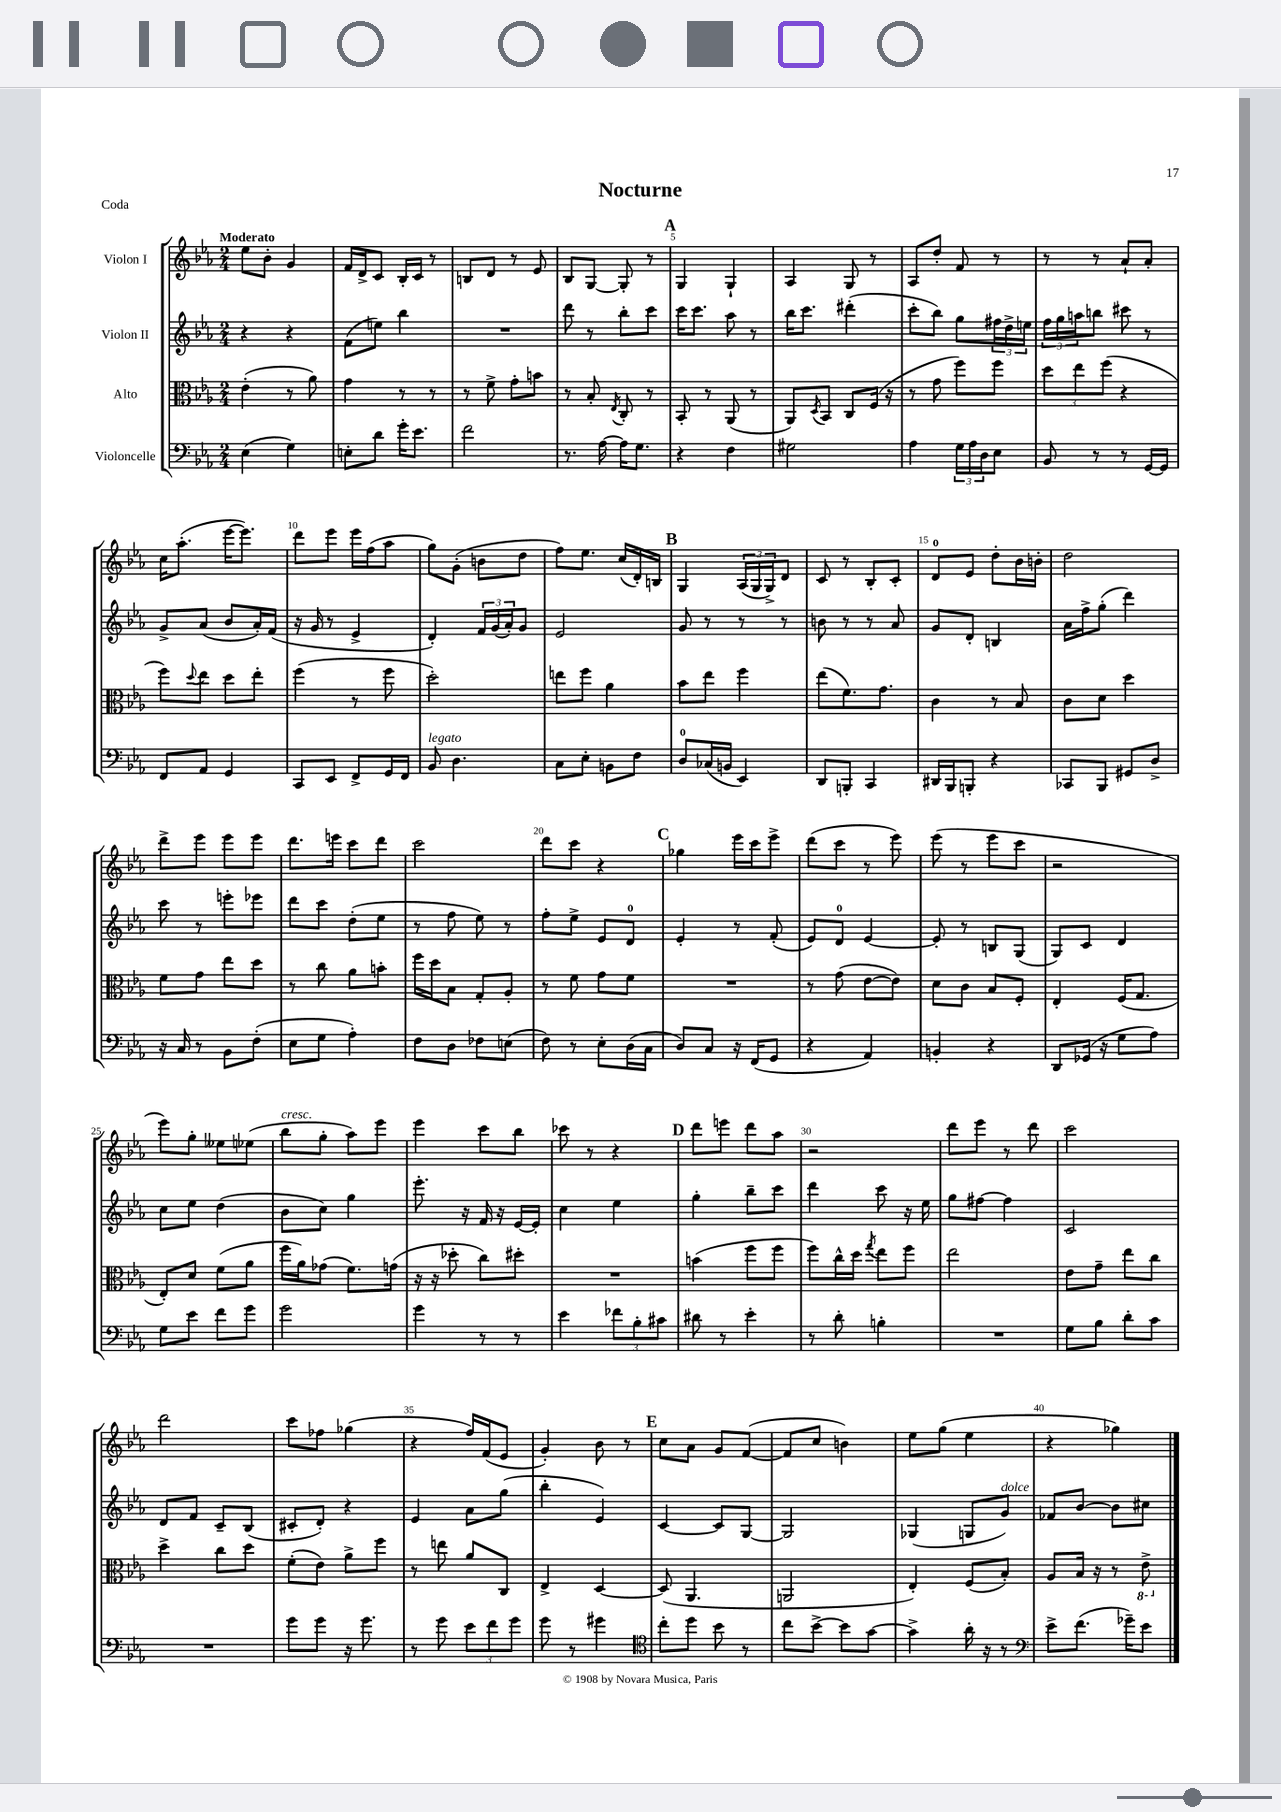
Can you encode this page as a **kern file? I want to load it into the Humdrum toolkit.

**kern	**kern	**kern	**kern
*part4	*part3	*part2	*part1
*staff4	*staff3	*staff2	*staff1
*I"Violoncelle	*I"Alto	*I"Violon II	*I"Violon I
*clefF4	*clefC3	*clefG2	*clefG2
*k[b-e-a-]	*k[b-e-a-]	*k[b-e-a-]	*k[b-e-a-]
*M2/4	*M2/4	*M2/4	*M2/4
=1	=1	=1	=1
!	!	!	!LO:TX:a:B:t=Moderato
(4E-\	(4e-'\	4r	8ee-\L
.	.	.	8b-'\J
4G\)	8r	4r	4g/
.	8a-\)	.	.
=2	=2	=2	=2
8En'\L	4g\	(8f\L	16f/LL
.	.	.	16d^/J
8d\J	.	8een\J)	8c/J
16g'\KL	8r	4bb-\	16B-'/LL
8.e-\J	.	.	16c/JJ
.	8r	.	8r
=3	=3	=3	=3
2f\	8r	2r	8Bn/L
.	8f^\	.	8d/J
.	8g'\L	.	8r
.	8bn\J	.	8e-/
=4	=4	=4	=4
8.r	8r	8ddd\	8B-/L
.	8B-'/	8r	[8G/J
[16A-\	.	.	.
.	8qE-/	.	.
16A-\KL]	8C'/	8bb-'\L	8G'/]
8.G\J	.	.	.
.	8r	8ccc\J	8r
!!LO:REH:place=s1:t=A
=5	=5	=5	=5
4r	8BB-'/	16ccc\KL	4G/
.	.	8.ccc\J	.
.	8r	.	.
4F\	(8AA-/	8aa-\	4G`/
.	8r	8r	.
=6	=6	=6	=6
2G#X\	8AA-/L)	16bb-\KL	4A-/
.	.	8.ccc\J	.
.	8qD/	.	.
.	8BB-/J	.	.
.	8C/L	(4ddd#X'\	8G/
.	(16F/Jk	.	8r
.	16r	.	.
=7	=7	=7	=7
4A-\	8r	8ccc'\L	8A-/L
.	8g\	8bb-\J)	8dd'/J
24G\LL	8ff\L)	8gg\L	8f/
24A-\	.	.	.
24D\J	.	.	.
8E-\J	8ff\J	24ff#X\L	8r
.	.	24dd^\	.
.	.	24een\JJ	.
=8	=8	=8	=8
8BB-/	12dd\L	24ff\LL	8r
.	.	24gg\	.
.	12ee-\	24aan\J	.
8r	.	8bbn\J	8r
.	(12ff\J	.	.
8r	4r	8ccc#X\	8a-`/L
[16GG/LL	.	8r	8a-'/J
16GG/JJ]	.	.	.
!!LO:LB:g=z
=9	=9	=9	=9
8FF/L	8ff\L)	8g^/L	16cc\KL
.	.	.	(8.aa-'\J
.	8qqdd/	.	.
8AA-/J	8ee-\J	(8a-/J	.
4GG/	8dd\L	8b-/L	[16eee-\KL
.	.	.	8.eee-\J])
.	8ee-'\J	16a-'/L)	.
.	.	(16f/JJ	.
=10	=10	=10	=10
8CC/L	(4ff\	16r	8ddd\L
.	.	16g/	.
8EE-/J	.	8r	8eee-\J
8FF^/L	8r	4e-^/	16eee-\LL
.	.	.	(16ff\J
16GG/L	8ff\	.	8aa-\J
16FF/JJ	.	.	.
=11	=11	=11	=11
!LO:TX:a:i:t=legato	!	!	!
8BB-/	2dd'\)	4d'/)	8gg\L)
4.D\	.	.	(8g'\J
.	.	24f/LL	8bn\L
.	.	(24g/	.
.	.	24a-'/J)	.
.	.	8g/J	8dd\J
=12	=12	=12	=12
8C\L	8een\L	2e-/	8ff\L)
8E-'\J	8ff\J	.	8.ee-\J
8BBn\L	4a-\	.	.
.	.	.	(16cc/LL
8F\J	.	.	16d'/)
.	.	.	16Bn/JJ
!!LO:REH:place=s1:t=B
=13	=13	=13	=13
8D/L	8b-\L	8g/	4G/
(16C-X/L	8ee-\J	8r	.
16BBn/JJ	.	.	.
4EE-/)	4ff\	8r	(24A-/LL
.	.	.	24G/
.	.	.	24G^/J)
.	.	8r	8d/J
=14	=14	=14	=14
8DD/L	(8ee-\L	8bn\	8c/
8BBBn'/J	8.f\)	8r	8r
4CC/	.	8r	8B-'/L
.	8.g\J	.	.
.	.	8a-/	8c'/J
=15	=15	=15	=15
16DD#X/LL	4c\	8g/L	8d/L
16BBB-/J	.	.	.
8BBBn'/J	.	8d'/J	8e-/J
4r	8r	4Bn/	8dd'\L
.	8B-/	.	16b-\L
.	.	.	16bn'\JJ
=16	=16	=16	=16
8CC-X/L	8c\L	16a-\LL	2dd\
.	.	16ff^\J	.
8BBB-/J	8d\J	(8gg'\J	.
8GG#X/L	4dd\	4ddd\)	.
8D^/J	.	.	.
!!LO:LB:g=z
=17	=17	=17	=17
16r	8f\L	8ccc\	8ddd^\L
16C/	.	.	.
8r	8g\J	8r	8eee-\J
8BB-\L	8ee-\L	8eeen'\L	8eee-\L
(8F'\J	8dd\J	8eee-X\J	8eee-\J
=18	=18	=18	=18
8E-\L	8r	8ddd\L	8.ddd\L
8G\J	8cc\	8ccc\J	.
.	.	.	16eeen\Jk
4A-'\)	8a-\L	(8dd'\L	8ccc\L
.	8bn'\J	8ee-\J	8ddd\J
=19	=19	=19	=19
8F\L	16ff\LL	8r	2ccc\
.	16dd\J	.	.
8D\J	8B-\J	8ff\	.
8F-X\L	8G'/L	8ee-\)	.
(8En\J	8A-'/J	8r	.
=20	=20	=20	=20
8F\)	8r	8ff'\L	8ddd\L
8r	8f\	8ee-^\J	8ccc\J
8E-'\L	8g\L	8e-/L	4r
(16D\L	8f\J	8d/J	.
16C\JJ	.	.	.
!!LO:REH:place=s1:t=C
=21	=21	=21	=21
8D/L)	2r	4e-'/	4gg-X\
8C/J	.	.	.
16r	.	8r	16eee-\LL
(16FF/KL	.	.	16ccc\J
8GG/J	.	(8f'/	8eee-^\J
=22	=22	=22	=22
4r	8r	8e-/L)	(8ddd\L
.	(8g\	8d/J	8ccc\J
4AA-/)	[8e-\L	[4e-/	8r
.	8e-\J])	.	8eee-\)
=23	=23	=23	=23
4BBn'/	8d\L	8e-'/]	(8eee-\
.	8c\J	8r	8r
4r	8B-/L	8Bn/L	8eee-\L
.	8F'/J	(8G/J	8ccc\J
=24	=24	=24	=24
8DD/L	4E-'/	8G/L)	2r
(16GG-X/Jk	.	8c/J	.
16r	.	.	.
8G\L	(16F/KL	4d/	.
.	8.G/J	.	.
8A-\J)	.	.	.
!!LO:LB:g=z
=25	=25	=25	=25
8G\L	8E-'/L)	8cc\L	8eee-\L)
8e-\J	8d/J	8ee-\J	8gg'\J
8f\L	(8f\L	(4dd\	8ee--X\L
8g\J	8a-\J	.	(8ee-X\J
=26	=26	=26	=26
!	!	!	!LO:TX:a:i:t=cresc.
2g\	16ff\LL	8b-\L	8bb-\L
.	16a-\J)	.	.
.	(8g-X\J	8cc\J)	8gg'\J
.	8.f\L)	4gg\	8aa-\L)
.	.	.	8eee-\J
.	(16gn\Jk	.	.
=27	=27	=27	=27
4g\	16r	8.eee-'\	4eee-\
.	16r	.	.
.	8dd-X'\	.	.
.	.	16r	.
8r	8cc\L)	16f/	8ccc\L
.	.	16r	.
8r	8dd#X'\J	[16e-/LL	8bb-\J
.	.	16e-'/JJ]	.
=28	=28	=28	=28
4e-\	2r	4cc\	8ccc-X\
.	.	.	8r
12f-X\L	.	4ee-\	4r
12B-'\	.	.	.
12c#X\J	.	.	.
!!LO:REH:place=s1:t=D
=29	=29	=29	=29
8d#X\	(4bn\	4gg'\	8ddd\L
8r	.	.	8eeen\J
4e-'\	8ff\L	8bb-~\L	8ddd\L
.	8ff\J	8ccc\J	8aa-\J
=30	=30	=30	=30
8r	8ff\L)	4ddd\	2r
8d'\	16cc^^\L	.	.
.	16dd\JJ	.	.
.	8qgg/	.	.
4Bn'\	8ee-\L	8ccc\	.
.	8ff\J	16r	.
.	.	16ee-\	.
=31	=31	=31	=31
2r	2ee-\	8gg\L	8ddd\L
.	.	[8ff#X\J	8eee-\J
.	.	4ff#\]	8r
.	.	.	8ddd\
=32	=32	=32	=32
8G\L	8e-\L	2c/	2ccc\
8B-\J	8g~\J	.	.
8d'\L	8ee-\L	.	.
8c\J	8cc\J	.	.
!!LO:LB:g=z
=33	=33	=33	=33
2r	4dd^\	8d/L	2ddd\
.	.	8f/J	.
.	8cc\L	8c~/L	.
.	8dd\J	(8B-/J	.
=34	=34	=34	=34
8g\L	(8f'\L	8c#X'/L	8ccc\L
8g\J	8e-\J)	8d'/J)	8ff-X\J
16r	8a-^\L	4r	(4gg-X\
8.g\	.	.	.
.	8ff\J	.	.
=35	=35	=35	=35
8r	8r	4e-/	4r
8g\	8een\	.	.
12e-\L	8a-/L	8a-\L	16ff/LL)
.	.	.	(16f/J
12f\	.	.	.
.	8C/J	(8gg\J	8e-/J
12g\J	.	.	.
=36	=36	=36	=36
8g\	4E-^/	4bb-'\	4g'/)
8r	.	.	.
4g#X\	[4D/	4e-/)	8b-\
.	.	.	8r
!!LO:REH:place=s1:t=E
=37	=37	=37	=37
*clefC4	*	*	*
8cc'\L	(8D/]	[4c/	8cc\L
8dd\J	4.AA-/	.	8a-\J
8b-\	.	8c/L]	8g/L
8r	.	[8G/J	([8f/J
=38	=38	=38	=38
8cc\L	2AAn/	2G/]	8f/L]
[8b-^\J	.	.	8cc/J
8b-\L]	.	.	4bn\)
[8g\J	.	.	.
=39	=39	=39	=39
4g^\]	4E-'/)	(4G-X/	8ee-\L
.	.	.	(8gg\J
16a-'\	(8F/L	8Gn/L	4ee-\
16r	.	.	.
!	!	!LO:TX:a:i:t=dolce	!
8r	8B-'/J)	8g/J)	.
=40	=40	=40	=40
*clefF4	*	*	*
8e-^\L	8A-/L	8f-X/L	4r
(8.f\J	16B-/Jk	[8b-/J	.
.	16r	.	.
.	8r	8b-\L]	4gg-X\)
16g-X~\KL)	.	.	.
*	*8ba	*	*
8e-\J	8E-^\	8cc#X\J	.
*	*X8ba	*	*
==	==	==	==
*-	*-	*-	*-
